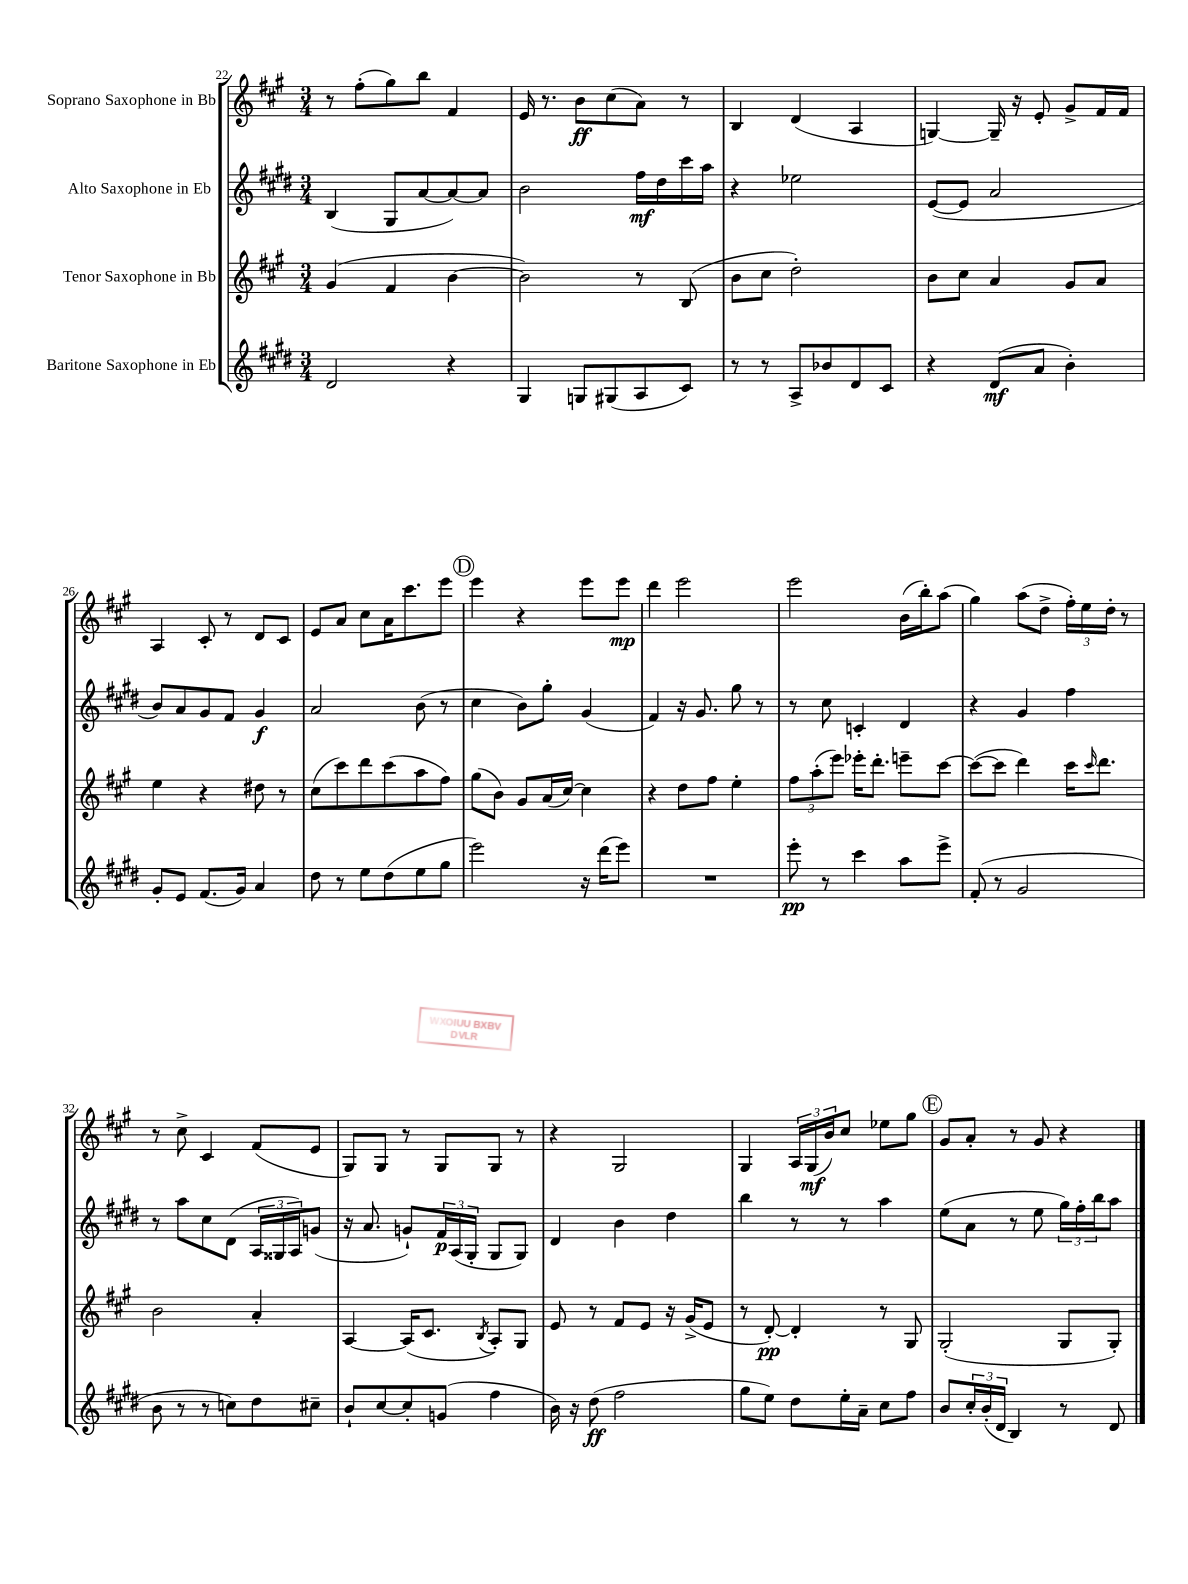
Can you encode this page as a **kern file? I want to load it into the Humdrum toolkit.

**kern	**dynam	**kern	**dynam	**kern	**dynam	**kern	**dynam
*part4	*part4	*part3	*part3	*part2	*part2	*part1	*part1
*staff4	*staff4	*staff3	*staff3	*staff2	*staff2	*staff1	*staff1
*I"Baritone Saxophone in Eb	*	*I"Tenor Saxophone in Bb	*	*I"Alto Saxophone in Eb	*	*I"Soprano Saxophone in Bb	*
*clefG2	*	*clefG2	*	*clefG2	*	*clefG2	*
*k[f#c#g#d#]	*	*k[f#c#g#]	*	*k[f#c#g#d#]	*	*k[f#c#g#]	*
*M3/4	*	*M3/4	*	*M3/4	*	*M3/4	*
=22	=22	=22	=22	=22	=22	=22	=22
2d#/	.	(4g#/	.	(4B/	.	8r	.
.	.	.	.	.	.	(8ff#'\L	.
.	.	4f#/	.	8G#/L	.	8gg#\)	.
.	.	.	.	[8a/	.	8bb\J	.
4r	.	[4b\	.	8a/_)	.	4f#/	.
.	.	.	.	8a/J]	.	.	.
=23	=23	=23	=23	=23	=23	=23	=23
4G#/	.	2b\])	.	2b\	.	16e/	.
.	.	.	.	.	.	8.r	.
8Gn/L	.	.	.	.	.	8b\L	ff
(8G#X/	.	.	.	.	.	(8cc#\	.
8A/	.	8r	.	16ff#\LL	mf	8a\J)	.
.	.	.	.	16dd#\	.	.	.
8c#/J)	.	(8B/	.	16ccc#\	.	8r	.
.	.	.	.	16aa\JJ	.	.	.
=24	=24	=24	=24	=24	=24	=24	=24
8r	.	8b\L	.	4r	.	4B/	.
8r	.	8cc#\J	.	.	.	.	.
8A^/L	.	2dd'\)	.	2ee-X\	.	(4d/	.
8b-X/	.	.	.	.	.	.	.
8d#/	.	.	.	.	.	4A/	.
8c#/J	.	.	.	.	.	.	.
=25	=25	=25	=25	=25	=25	=25	=25
4r	.	8b\L	.	([8e/L	.	[4Gn/)	.
.	.	8cc#\J	.	8e/J]	.	.	.
(8d#/L	mf	4a/	.	2a/	.	16G~/]	.
.	.	.	.	.	.	16r	.
8a/J	.	.	.	.	.	8e'/	.
4b'\)	.	8g#/L	.	.	.	8g#^/L	.
.	.	8a/J	.	.	.	16f#/L	.
.	.	.	.	.	.	16f#/JJ	.
!!LO:LB:g=z
=26	=26	=26	=26	=26	=26	=26	=26
8g#'/L	.	4ee\	.	8b/L)	.	4A/	.
8e/J	.	.	.	8a/	.	.	.
(8.f#/L	.	4r	.	8g#/	.	8c#'/	.
.	.	.	.	8f#/J	.	8r	.
16g#/Jk)	.	.	.	.	.	.	.
4a/	.	8dd#X\	.	4g#/	f	8d/L	.
.	.	8r	.	.	.	8c#/J	.
=27	=27	=27	=27	=27	=27	=27	=27
8dd#\	.	(8cc#\L	.	2a/	.	8e/L	.
8r	.	8ccc#\)	.	.	.	8a/J	.
8ee\L	.	8ddd\	.	.	.	8cc#\L	.
(8dd#\	.	(8ccc#\	.	.	.	16a\K	.
.	.	.	.	.	.	8.ccc#\	.
8ee\	.	8aa\	.	(8b\	.	.	.
8gg#\J	.	8ff#\J)	.	8r	.	8eee\J	.
!!LO:REH:place=s1:t=D
=28	=28	=28	=28	=28	=28	=28	=28
2eee\)	.	(8gg#\L	.	4cc#\	.	4eee\	.
.	.	8b\J)	.	.	.	.	.
.	.	8g#/L	.	8b\L)	.	4r	.
.	.	(16a/L	.	8gg#'\J	.	.	.
.	.	[16cc#/JJ)	.	.	.	.	.
16r	.	4cc#\]	.	(4g#/	.	8eee\L	.
(16ddd#\KL	.	.	.	.	.	.	.
8eee\J)	.	.	.	.	.	8eee\J	mp
=29	=29	=29	=29	=29	=29	=29	=29
2.r	.	4r	.	4f#/)	.	4ddd\	.
.	.	8dd\L	.	16r	.	2eee\	.
.	.	.	.	8.g#/	.	.	.
.	.	8ff#\J	.	.	.	.	.
.	.	4ee'\	.	8gg#\	.	.	.
.	.	.	.	8r	.	.	.
=30	=30	=30	=30	=30	=30	=30	=30
8eee'\	pp	12ff#\L	.	8r	.	2eee\	.
.	.	(12aa'\	.	.	.	.	.
8r	.	.	.	8cc#\	.	.	.
.	.	12eee\J)	.	.	.	.	.
4ccc#\	.	16eee-X'\KL	.	4cn'/	.	.	.
.	.	8.ddd'\J	.	.	.	.	.
8aa\L	.	8eeen~\L	.	4d#/	.	(16b\LL	.
.	.	.	.	.	.	16bb'\J)	.
8eee^\J	.	[8ccc#\J	.	.	.	(8aa\J	.
=31	=31	=31	=31	=31	=31	=31	=31
(8f#'/	.	(8ccc#\L_	.	4r	.	4gg#\)	.
8r	.	8ccc#\J]	.	.	.	.	.
2g#/	.	4ddd\)	.	4g#/	.	(8aa\L	.
.	.	.	.	.	.	8dd^\J	.
.	.	16ccc#\KL	.	4ff#\	.	24ff#'\LL)	.
.	.	.	.	.	.	24ee\	.
.	.	16qqccc#/	.	.	.	.	.
.	.	8.ddd\J	.	.	.	.	.
.	.	.	.	.	.	24dd'\JJ	.
.	.	.	.	.	.	8r	.
!!LO:LB:g=z
=32	=32	=32	=32	=32	=32	=32	=32
8b\	.	2b\	.	8r	.	8r	.
8r	.	.	.	8aa\L	.	8cc#^\	.
8r	.	.	.	8cc#\	.	4c#/	.
8ccn\L)	.	.	.	(8d#\J	.	.	.
8dd#\	.	4a'/	.	24A/LL	.	(8f#/L	.
.	.	.	.	24G##X/	.	.	.
.	.	.	.	24A/J)	.	.	.
8cc#X~\J	.	.	.	(8gn/J	.	8e/J	.
=33	=33	=33	=33	=33	=33	=33	=33
8b`/L	.	[4A/	.	16r	.	8G#/L)	.
.	.	.	.	8.a/	.	.	.
[8cc#/	.	.	.	.	.	8G#/J	.
8cc#'/]	.	(16A/KL]	.	8gn`/L)	.	8r	.
.	.	8.c#/J	.	.	.	.	.
(8gn/J	.	.	.	24f#/L	p	8G#/L	.
.	.	.	.	(24A/	.	.	.
.	.	.	.	24G#'/JJ	.	.	.
.	.	8qB/	.	.	.	.	.
4ff#\	.	8A'/L)	.	8G#/L	.	8G#/J	.
.	.	8G#/J	.	8G#/J)	.	8r	.
=34	=34	=34	=34	=34	=34	=34	=34
16b\)	.	8e/	.	4d#/	.	4r	.
16r	.	.	.	.	.	.	.
(8dd#\	ff	8r	.	.	.	.	.
2ff#\	.	8f#/L	.	4b\	.	2G#/	.
.	.	8e/J	.	.	.	.	.
.	.	16r	.	4dd#\	.	.	.
.	.	(16g#^/KL	.	.	.	.	.
.	.	8e/J	.	.	.	.	.
=35	=35	=35	=35	=35	=35	=35	=35
8gg#\L	.	8r	.	4bb\	.	4G#/	.
8ee\J)	.	[8d'/)	pp	.	.	.	.
8dd#\L	.	4d'/]	.	8r	.	24A/LL	.
.	.	.	.	.	.	(24G#/	mf
.	.	.	.	.	.	24b/J)	.
16ee'\L	.	.	.	8r	.	8cc#/J	.
16a~\JJ	.	.	.	.	.	.	.
8cc#\L	.	8r	.	4aa\	.	8ee-X\L	.
8ff#\J	.	8G#/	.	.	.	8gg#\J	.
!!LO:REH:place=s1:t=E
=36	=36	=36	=36	=36	=36	=36	=36
8b/L	.	(2G#'/	.	(8ee\L	.	8g#/L	.
24cc#'/L	.	.	.	8a\J	.	8a'/J	.
(24b'/	.	.	.	.	.	.	.
24d#/JJ	.	.	.	.	.	.	.
4B/)	.	.	.	8r	.	8r	.
.	.	.	.	8ee\	.	8g#/	.
8r	.	8G#/L	.	24gg#\LL)	.	4r	.
.	.	.	.	24ff#'\	.	.	.
.	.	.	.	24bb\J	.	.	.
8d#/	.	8G#'/J)	.	8aa\J	.	.	.
==	==	==	==	==	==	==	==
*-	*-	*-	*-	*-	*-	*-	*-
